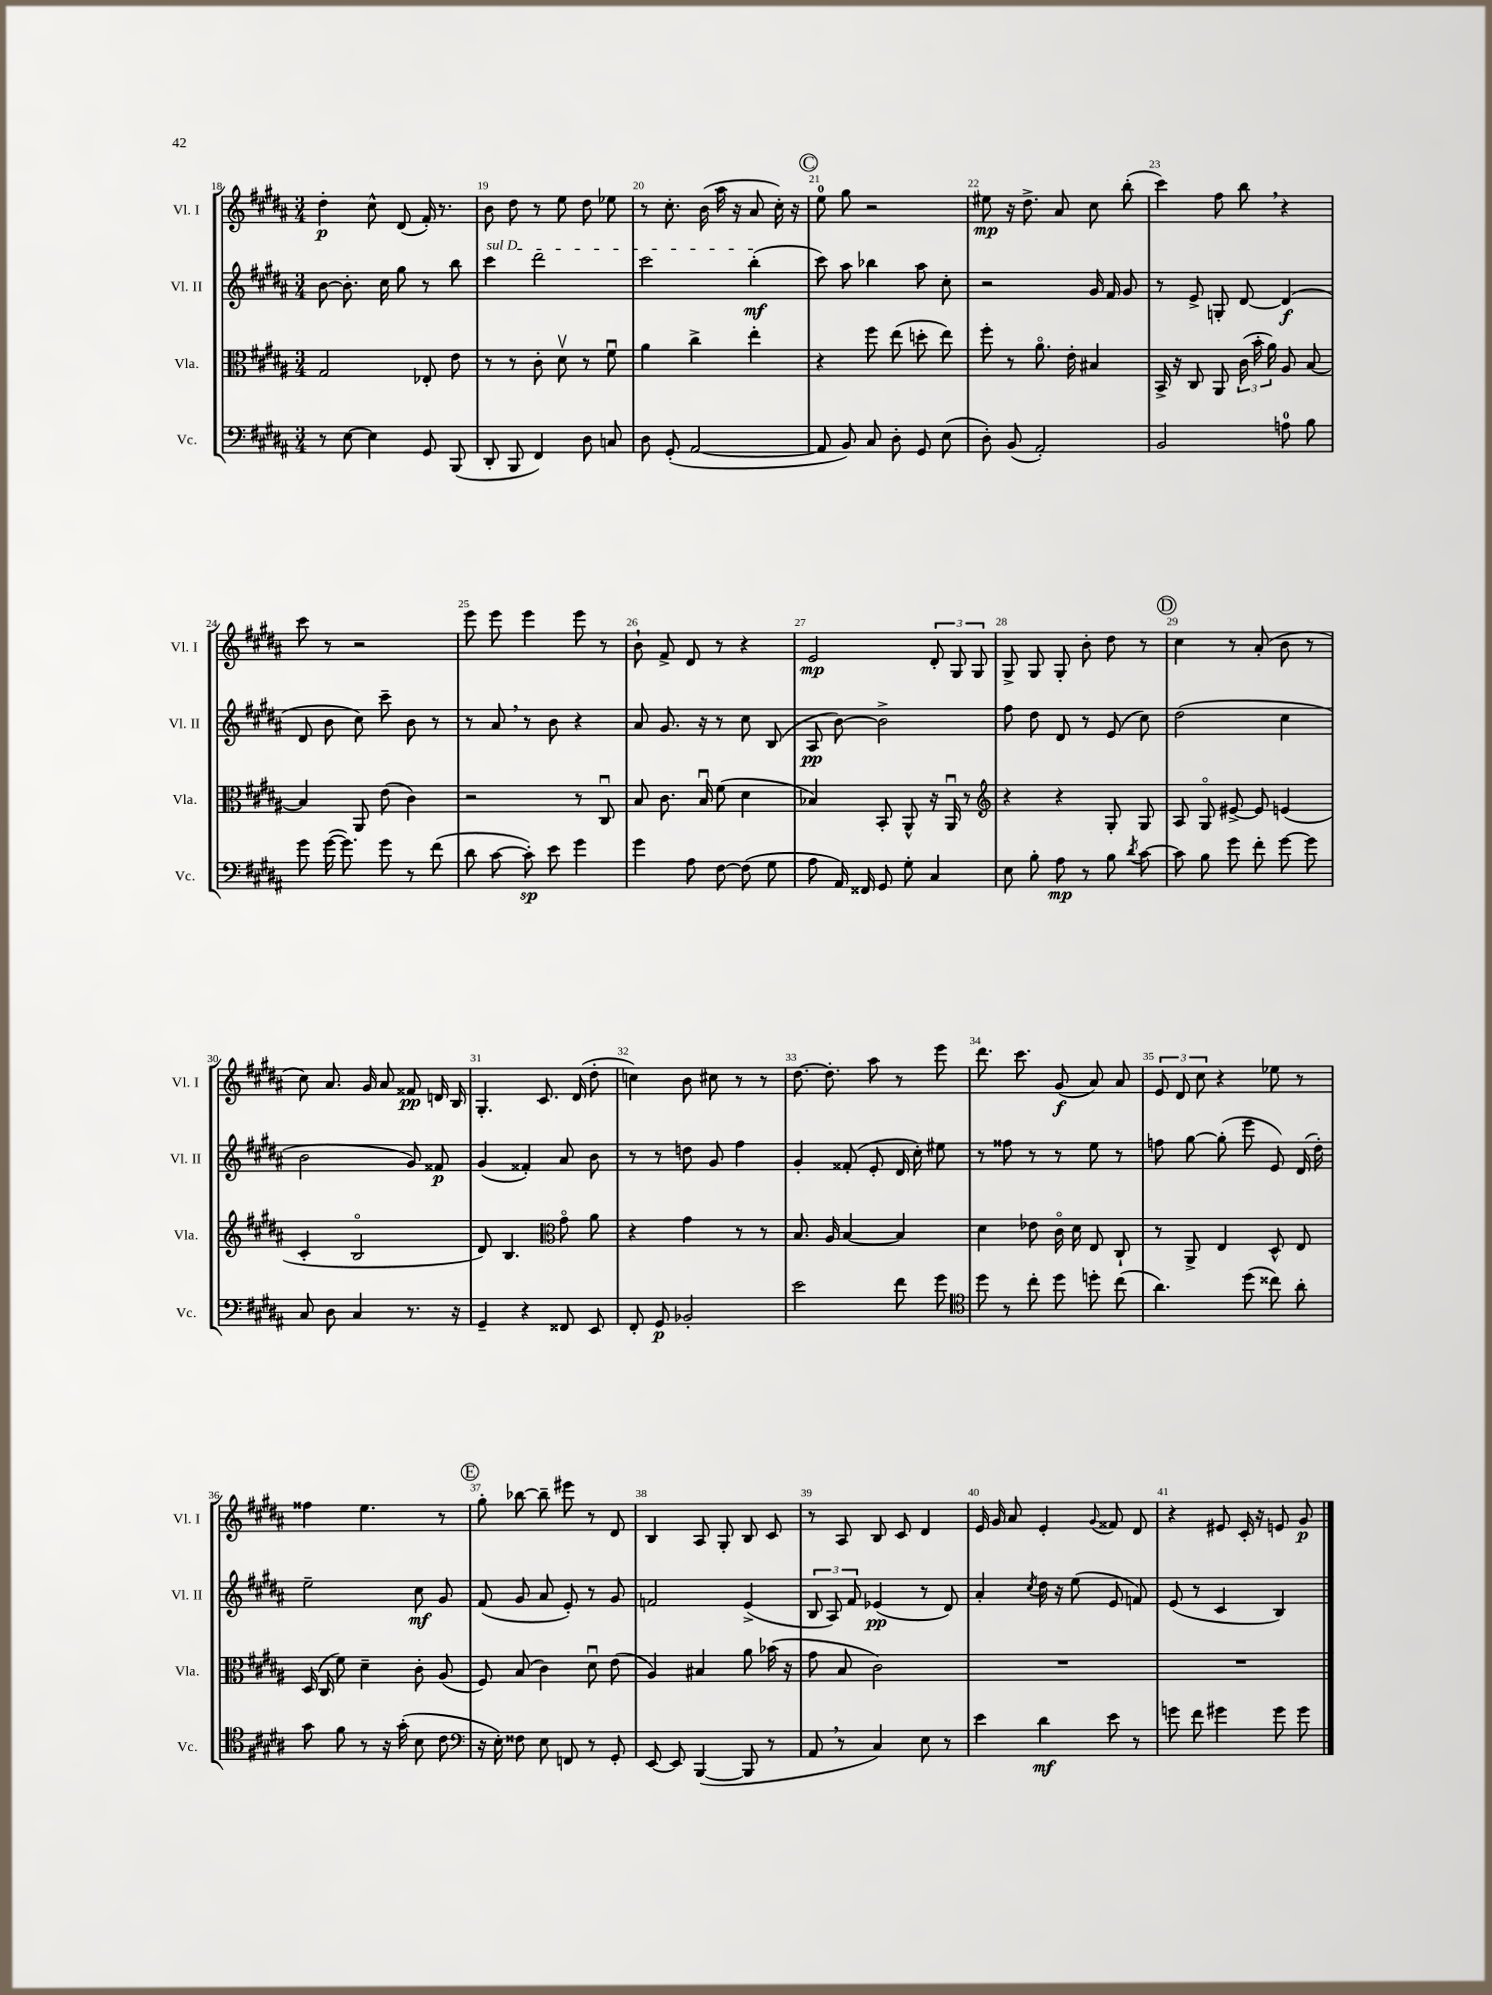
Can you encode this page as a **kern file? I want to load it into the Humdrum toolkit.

**kern	**kern	**kern	**kern
*staff4	*staff3	*staff2	*staff1
*clefF4	*clefC3	*clefG2	*clefG2
*k[f#c#g#d#a#]	*k[f#c#g#d#a#]	*k[f#c#g#d#a#]	*k[f#c#g#d#a#]
*M3/4	*M3/4	*M3/4	*M3/4
8r	2G#	[8b	4dd#'
[8E	.	8.b']	.
4E]	.	.	8cc#^^
.	.	16cc#	.
.	.	8gg#	(8d#
8GG#	8E-'	8r	16f#')
.	.	.	8.r
(8BBB	8e	8bb	.
=	=	=	=
8DD#'	8r	4ccc#	8b
8BBB	8r	.	8dd#
4FF#)	8c#'	2ddd#	8r
.	8d#v	.	8ee
8D#	8r	.	8dd#
8C	8f#u	.	8ee-
=	=	=	=
8D#	4a#	2ccc#	8r
(8GG#'	.	.	8.cc#'
[2AA#	4cc#^	.	.
.	.	.	(16b
.	.	.	16aa#
.	.	.	16r
.	4ee'	(4bb'	8a#
.	.	.	16cc#')
.	.	.	16r
=	=	=	=
8AA#]	4r	8ccc#)	8ee
8BB)	.	8aa#	8gg#
8C#	8ff#	4bb-	2r
8D#'	(8ee	.	.
8GG#	8dd'	8aa#	.
(8E	8ee)	8cc#'	.
=	=	=	=
8D#')	8ff#'	2r	8ee#
(8BB	8r	.	16r
.	.	.	8.dd#^
2AA#')	8.a#o	.	.
.	.	.	8a#
.	16e'	.	.
.	4B#	16g#	8cc#
.	.	16f#	.
.	.	8g#	(8bb'
=	=	=	=
2BB	16BB^	8r	4ccc#)
.	16r	.	.
.	8C#	8e^	.
.	8AA#	8G'	8ff#
.	(24c#	[8d#	8bb
.	24b'	.	.
.	24a#)	.	.
8A	8A#	(4d#]	4r
8B	[8B	.	.
=	=	=	=
8g#	4B]	8d#	8ccc#
([16g#	.	8b	8r
8.g#])	.	.	.
.	8AA#	8cc#)	2r
8g#	(8e	8ccc#~	.
8r	4c#)	8b	.
(8f#	.	8r	.
=	=	=	=
8d#	2r	8r	8eee
[8c#	.	8a#	8eee
8c#'])	.	8r	4eee
8e	.	8b	.
4g#	8r	4r	8eee
.	8C#u	.	8r
=	=	=	=
4g#	8B	8a#	8b`
.	8.c#	8.g#	8f#^
8A#	.	.	8d#
.	16Bu	16r	.
[8F#	(8f#	8r	8r
(8F#]	4d#	8cc#	4r
8G#	.	(8B	.
=	=	=	=
8A#	4B-)	8A#	2e
16AA#)	.	[8b)	.
16FF##	.	.	.
8GG#	8BB'	2b^]	.
8G#'	8AA#^^	.	.
4C#	16r	.	12d#'
.	16AA#u	.	.
.	.	.	12G#
.	8r	.	.
.	.	.	12G#
=	=	=	=
*	*clefG2	*	*
8E	4r	8ff#	8G#^
8B'	.	8dd#	8G#
8A#	4r	8d#	8G#'
8r	.	8r	8b'
8B	8G#'	(8e	8dd#
8qd#	.	.	.
[8c#	8G#	8cc#)	8r
=	=	=	=
8c#]	8A#	(2dd#	4cc#
8B	8G#o	.	.
8g#	[8e#^	.	8r
8f#'	8e#]	.	(8a#'
[8g#	(4e	4cc#	8b
8g#]	.	.	8r
=	=	=	=
8C#	4c#'	2b	8cc#)
8D#	.	.	8.a#
4C#	2Bo	.	.
.	.	.	16g#
.	.	.	8a#
8.r	.	8g#)	8f##
.	.	8f##	16d
16r	.	.	16B
=	=	=	=
4GG#~	8d#)	(4g#	4.G#'
.	4.B	.	.
4r	.	4f##')	.
.	.	.	8.c#
*	*clefC3	*	*
8FF##	8g#o	8a#	.
.	.	.	(16d#
8EE	8a#	8b	8dd#'
=	=	=	=
8FF#'	4r	8r	4cc)
8GG#	.	8r	.
2BB-'	4g#	8dd	8b
.	.	8g#	8cc#
.	8r	4ff#	8r
.	8r	.	8r
=	=	=	=
2e	8.B	4g#'	[8.dd#
.	16A#	.	8.dd#']
.	[4B	(8f##'	.
.	.	8e'	8aa#
8f#	4B]	16d#	8r
.	.	16cc#')	.
8g#	.	8ee#	8eee
=	=	=	=
*clefC4	*	*	*
8dd#	4d#	8r	8.ddd#
8r	.	8ff##	.
.	.	.	8.ccc#
8cc#'	8e-	8r	.
8dd#	16c#o	8r	(8g#
.	16d#	.	.
8dd'	8E	8ee	8a#)
(8cc#	8C#`	8r	8a#
=	=	=	=
4.a#)	8r	8ff	12e
.	.	.	12d#
.	8AA#^	[8gg#	.
.	.	.	12cc#
.	4E	(8gg#']	4r
(8dd#	.	8eee	.
8cc##)	8D#^^	8e)	8ee-
8a#'	8E	(16d#	8r
.	.	16dd#')	.
=	=	=	=
8g#	(16D#	2ee~	4ff##
.	16C#	.	.
8f#	8f#)	.	.
8r	4d#~	.	4.ee
16r	.	.	.
(16g#'	.	.	.
8B	8c#'	8cc#	.
8c#	(8A#	8g#	8r
=	=	=	=
*clefF4	*	*	*
16r	8F#)	(8f#	8gg#'
16E')	.	.	.
8F##	(8B	8g#	[8bb-
8E	4c#)	8a#	8bb-~]
8FF	.	8e')	8eee#
8r	8d#u	8r	8r
8GG#'	(8e	8g#	8d#
=	=	=	=
[8EE	4A#)	2f	4B
8EE]	.	.	.
([4BBB	4B#	.	8A#
.	.	.	8G#'
8BBB]	8a#	(4e^	8B
8r	(16b-	.	8c#
.	16r	.	.
=	=	=	=
8AA#	8g#	12B	8r
.	.	12A#)	.
8r	8B	.	8A#
.	.	12f#	.
4C#)	2c#)	(4e-	8B
.	.	.	8c#
8E	.	8r	4d#
8r	.	8d#)	.
=	=	=	=
4e	2.r	4a#'	16e
.	.	.	16g#
.	.	.	8a#
.	.	8qcc#	.
4d#	.	16dd#	4e'
.	.	16r	.
.	.	(8ee	.
.	.	.	8qqg#
8e	.	8e	8f##
8r	.	8f)	8d#
=	=	=	=
8g	2.r	(8e	4r
8f#	.	8r	.
4g#	.	4c#	8e#
.	.	.	16c#'
.	.	.	16r
8g#	.	4B)	8e
8g#	.	.	8g#
==	==	==	==
*-	*-	*-	*-
